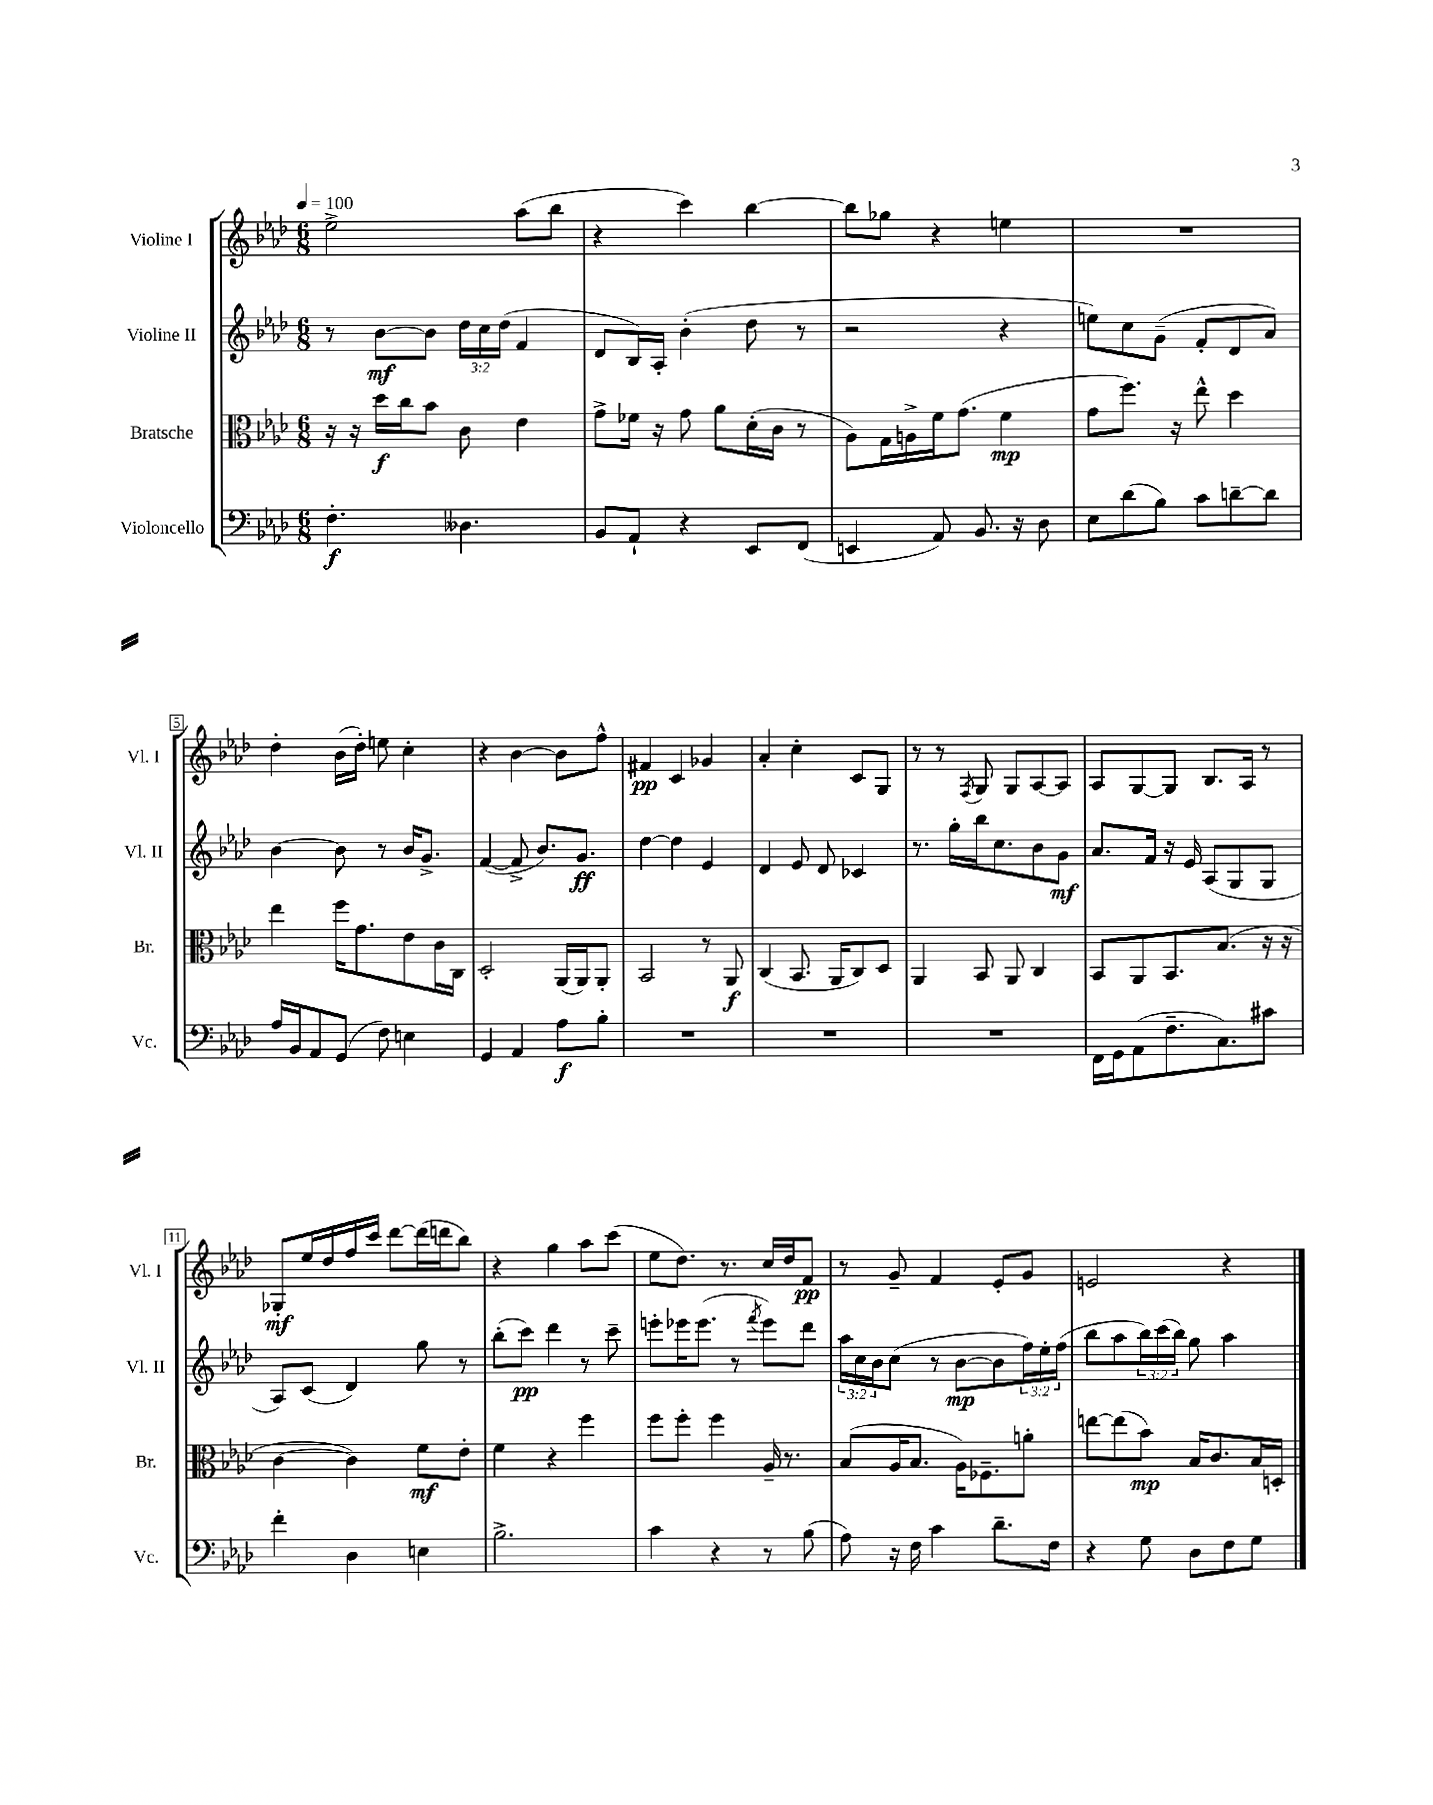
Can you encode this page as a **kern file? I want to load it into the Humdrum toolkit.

**kern	**kern	**kern	**kern
*staff4	*staff3	*staff2	*staff1
*clefF4	*clefC3	*clefG2	*clefG2
*k[b-e-a-d-]	*k[b-e-a-d-]	*k[b-e-a-d-]	*k[b-e-a-d-]
*M6/8	*M6/8	*M6/8	*M6/8
*MM100	*MM100	*MM100	*MM100
4.F'	16r	8r	2ee-^
.	16r	.	.
.	16dd-	[8b-	.
.	16cc	.	.
.	8b-	8b-]	.
4.D--	8c	24dd-	.
.	.	24cc	.
.	.	(24dd-	.
.	4e-	4f	(8aa-
.	.	.	8bb-
=	=	=	=
8BB-	8g^	8d-	4r
8AA-`	16f-	16B-)	.
.	16r	16A-'	.
4r	8g	(4b-'	4ccc)
.	8a-	.	.
8EE-	(16d-'	8dd-	[4bb-
.	16c	.	.
(8FF	8r	8r	.
=	=	=	=
4EE	8A-)	2r	8bb-]
.	16G	.	8gg-
.	16A^	.	.
8AA-)	16f	.	4r
.	(8.g	.	.
8.BB-	.	.	.
.	4f	4r	4ee
16r	.	.	.
8D-	.	.	.
=	=	=	=
8E-	8g	8ee)	2.r
(8d-	8.ff)	8cc	.
8B-)	.	(8g~	.
.	16r	.	.
8c	8ee-^^	8f'	.
[8d~	4dd-	8d-	.
8d]	.	8a-)	.
=	=	=	=
16A-	4ee-	[4b-	4dd-'
16BB-	.	.	.
8AA-	.	.	.
(8GG	16ff	8b-]	(16b-
.	8.g	.	16dd-')
8F)	.	8r	8ee
4E	8e-	16b-	4cc'
.	.	8.g^	.
.	16c	.	.
.	16C	.	.
=	=	=	=
4GG	2D-'	([4f	4r
4AA-	.	8f^]	[4b-
.	.	8.b-)	.
8A-	(16AA-	.	8b-]
.	16AA-)	8.g	.
8B-'	8AA-'	.	8ff^^
=	=	=	=
2.r	2BB-	[4dd-	4f#
.	.	4dd-]	4c
.	8r	4e-	4g-
.	8AA-	.	.
=	=	=	=
2.r	(4C	4d-	4a-'
.	8.BB-	8e-	4cc'
.	.	8d-	.
.	16AA-	.	.
.	8C)	4c-	8c
.	8D-	.	8G
=	=	=	=
2.r	4AA-	8.r	8r
.	.	.	8r
.	.	16gg'	.
.	.	.	8qF
.	8BB-	16bb-	8G
.	.	8.cc	.
.	8AA-	.	8G
.	4C	8b-	[8A-
.	.	8g	8A-]
=	=	=	=
16FF	8BB-	8.a-	8A-
16GG	.	.	.
(8AA-	8AA-	.	[8G
.	.	16f	.
8.F~	8.BB-	16r	8G]
.	.	16e-	.
.	.	(8A-	8.B-
8.C)	(8.B-	.	.
.	.	8G	.
.	.	.	16A-
8c#	16r	8G	8r
.	16r	.	.
=	=	=	=
4f'	[4c	8A-)	8G-'
.	.	(8c	16ee-
.	.	.	16dd-
4D-	4c])	4d-)	16ff
.	.	.	16ccc
.	.	.	[8ddd-
4E	8f	8gg	(16ddd-]
.	.	.	16ddd
.	8e-'	8r	8bb-)
=	=	=	=
2.B-^	4f	(8bb-'	4r
.	.	8ccc)	.
.	4r	4ddd-	4gg
.	4ff	8r	8aa-
.	.	8ccc~	(8ccc
=	=	=	=
4c	8ff	8eee'	8ee-
.	8ff'	16eee-	8.dd-)
.	.	(8.eee-	.
4r	4ff	.	.
.	.	.	8.r
.	.	8r	.
.	.	8qfff	.
8r	16A-~	8eee-)	16cc
.	8.r	.	16dd-
(8B-	.	8ddd-	8f
=	=	=	=
8A-)	(8B-	24aa-	8r
.	.	24cc	.
.	.	24b-	.
16r	16A-	(8cc	8g~
16F	8.B-	.	.
4c	.	8r	4f
.	16A-)	[8b-	.
.	8.F-~	.	.
8.d-~	.	8b-]	8e-'
.	8a'	24ff)	8g
.	.	24ee-'	.
16F	.	.	.
.	.	(24ff	.
=	=	=	=
4r	[8ee	8bb-	2e
.	(8ee]	8aa-	.
8G	8b-)	24bb-)	.
.	.	(24ccc	.
.	.	24bb-)	.
8D-	16B-	8gg	.
.	8.c	.	.
8F	.	4aa-	4r
8G	16B-	.	.
.	16D'	.	.
==	==	==	==
*-	*-	*-	*-
